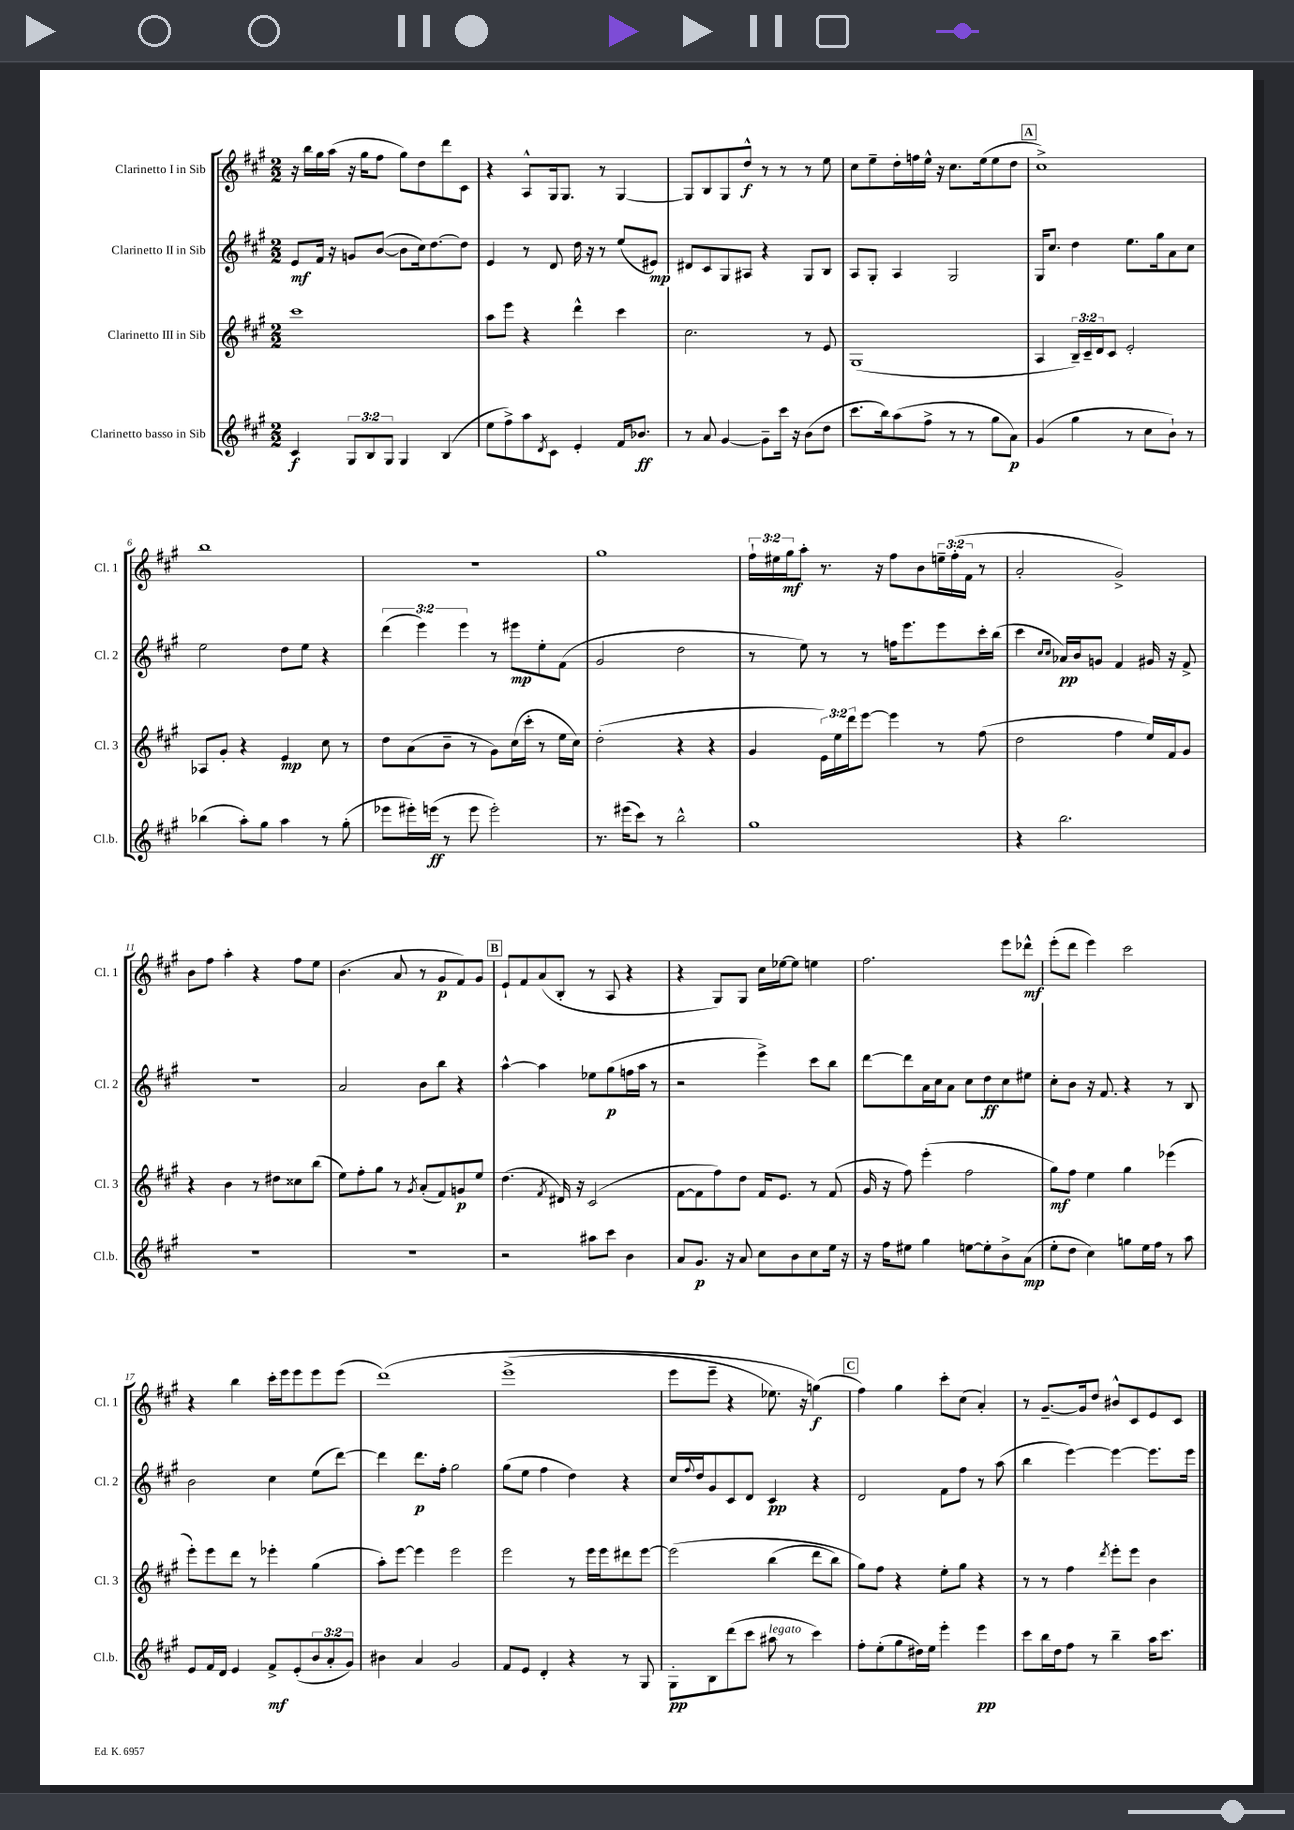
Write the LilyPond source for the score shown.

<<
\new StaffGroup <<
\new Staff = "s0" \with { instrumentName = "Clarinetto I in Sib" shortInstrumentName = "Cl. 1" } {
    \clef treble \key a \major \numericTimeSignature \time 2/2 \override Staff.TupletNumber.text = #tuplet-number::calc-fraction-text
    r16 b''16 gis''16 a''16( r16 gis''16 fis''8 gis''8) d''8 d'''8 cis'8 |
    r4 a8-^ gis16 gis8. r8 gis4~ |
    gis8 b8 gis8 d''8-^\f r8 r8 r8 e''8 |
    cis''8 e''8-- d''16-. f''16 e''16-^ r16 cis''8. e''16( e''8 d''8 |
    \mark \markup { \box "A" } cis''1->) |
    b''1 |
    r1 |
    gis''1 |
    \tuplet 3/2 { fis''16-! eis''16 gis''16\mf } a''8-. r8. r16 fis''8 b'8 \tuplet 3/2 { e''16-- fis''16-.( fis'16 } r8 |
    a'2-. gis'2->) |
    b'8 fis''8 a''4-. r4 fis''8 e''8 |
    b'4.( a'8 r8 gis'8\p fis'8) gis'8 |
    \mark \markup { \box "B" } e'8-! fis'8 a'8( b8-. r8 a8 r4 |
    r4 gis8) gis8 cis''16 ees''16~ ees''8 e''4 |
    fis''2. e'''8 des'''8-^\mf |
    e'''8-.( d'''8 e'''4) cis'''2 |
    r4 b''4 cis'''16-. e'''16 e'''8 e'''8 e'''8( |
    d'''1)\( |
    e'''1->( |
    e'''8 e'''8-- r4 ees''8.) r16 g''4\f(\) |
    \mark \markup { \box "C" } fis''4) gis''4 cis'''8-. cis''8( a'4-.) |
    r8 gis'8.~-- gis'16 d''8 bis'8-^ cis'8 e'8 cis'8 \bar "|." |
}
\new Staff = "s1" \with { instrumentName = "Clarinetto II in Sib" shortInstrumentName = "Cl. 2" } {
    \clef treble \key a \major \numericTimeSignature \time 2/2 \override Staff.TupletNumber.text = #tuplet-number::calc-fraction-text
    e'8\mf fis'16 r16 g'8 b'8~( b'8 cis''16) d''8.~ d''8 |
    e'4 r8 d'8 d''16 r16 r8 e''8( eis'8\mp) |
    dis'8 cis'8 gis8 ais8 r4 gis8 b8 |
    a8 gis8-. a4 gis2 |
    \mark \markup { \box "A" } gis16 cis''8. d''4 e''8. gis''16 a'8 cis''8 |
    e''2 d''8 e''8 r4 |
    \tuplet 3/2 { d'''4( e'''4) e'''4 } r8 eis'''8\mp e''8-. fis'8( |
    gis'2 d''2 |
    r8 e''8) r8 r8 f''16 e'''8. e'''8 cis'''16-. b''16( |
    cis'''4 \grace { cis''16 cis''16 } aes'16\pp) b'16 g'8 fis'4 gis'16 r16 fis'8-> |
    R1 |
    a'2 b'8 b''8 r4 |
    \mark \markup { \box "B" } a''4~-^ a''4 ees''8 gis''8\p( f''16 a''16 r8 |
    r2 e'''4->) cis'''8 b''8 |
    d'''8~ d'''8 a'16 cis''16 a'8 cis''8 d''8\ff cis''8 eis''8 |
    cis''8-. b'8 r16 fis'8. r4 r8 b8 |
    b'2 cis''4 e''8( d'''8~) |
    d'''4 d'''8.\p fis''16-. gis''2 |
    gis''8( e''8 fis''4 d''4) r4 |
    cis''16 \appoggiatura { fis''8 } d''16 gis'8 cis'8 d'8 cis'4\pp r4 |
    \mark \markup { \box "C" } d'2 fis'8 fis''8 r8 a''8( |
    b''4 e'''4~) e'''4~ e'''8. e'''16 \bar "|." |
}
\new Staff = "s2" \with { instrumentName = "Clarinetto III in Sib" shortInstrumentName = "Cl. 3" } {
    \clef treble \key a \major \numericTimeSignature \time 2/2 \override Staff.TupletNumber.text = #tuplet-number::calc-fraction-text
    cis'''1 |
    a''8 e'''8 r4 d'''4-^ cis'''4 |
    cis''2. r8 e'8 |
    gis1( |
    \mark \markup { \box "A" } a4 \tuplet 3/2 { b16--) cis'16-- d'16 } cis'8 e'2-. |
    aes8 gis'8-. r4 e'4\mp cis''8 r8 |
    d''8 a'8( b'8-- r8 gis'8) cis''16( cis'''16-. r8 e''16 cis''16) |
    d''2-.( r4 r4 |
    gis'4 \tuplet 3/2 { e'16) e''16 d'''16 } e'''8~ e'''4 r8 fis''8( |
    d''2 fis''4 e''16) fis'16 gis'8 |
    r4 b'4 r8 dis''8 cisis''8 b''8( |
    e''8) fis''8-. gis''8 r8 \acciaccatura { gis'8 } a'8-.( fis'8) g'8\p e''8 |
    \mark \markup { \box "B" } d''4.( \acciaccatura { fis'8 } dis'16) r16 cis'2( |
    fis'8~ fis'8 fis''8) d''8 fis'16 e'8. r8 fis'8( |
    gis'16 r16 fis''8) e'''4-.( fis''2 |
    gis''8\mf) fis''8 e''4 gis''4 ees'''4( |
    e'''8-.) e'''8 d'''8 r8 ees'''4-. gis''4( |
    a''8-.) e'''8~ e'''4 e'''2 |
    e'''2 r8 e'''16 e'''16 dis'''8 e'''8~ |
    e'''2\( b''4( d'''8 b''8) |
    \mark \markup { \box "C" } gis''8\) fis''8 r4 e''8-. gis''8 r4 |
    r8 r8 fis''4 \acciaccatura { d'''8 } e'''8-. e'''8 b'4 \bar "|." |
}
\new Staff = "s3" \with { instrumentName = "Clarinetto basso in Sib" shortInstrumentName = "Cl.b." } {
    \clef treble \key a \major \numericTimeSignature \time 2/2 \override Staff.TupletNumber.text = #tuplet-number::calc-fraction-text
    cis'4\f \tuplet 3/2 { gis8 b8 gis8 } gis4 b4( |
    e''8 fis''8->) a''8 \acciaccatura { d'8 } cis'8 e'4-. fis'16 bes'8.\ff |
    r8 a'8 gis'4~ gis'8-- cis'''16 r16 b'8( d''8 |
    cis'''8. b''16) a''8( fis''8-> r8 r8 gis''8 a'8\p) |
    \mark \markup { \box "A" } gis'4( gis''4 r8 cis''8 b'8-!) r8 |
    bes''4( a''8-.) gis''8 a''4 r8 gis''8-.( |
    ees'''8 eis'''16-.) e'''16\ff( r8 e'''8 e'''2-.) |
    r8. eis'''16( cis'''8) r8 b''2-^ |
    gis''1 |
    r4 b''2. |
    R1 |
    R1 |
    \mark \markup { \box "B" } r2 ais''8 cis'''8 b'4 |
    a'8 gis'8.\p r16 a'8 cis''8 b'8 cis''8 e''16 r16 |
    r16 fis''16 eis''8 gis''4 e''8~ e''8-. b'8-> a'8\mp( |
    e''8-. d''8 cis''4) g''8 e''16 fis''16 r8 a''8 |
    e'8 fis'16 d'16 e'4 fis'8->\mf e'8-.( \tuplet 3/2 { b'8 a'8-. gis'8) } |
    bis'4 a'4 gis'2 |
    fis'8 e'8 d'4-. r4 r8 gis8 |
    gis8-.\pp b8 d'''8( cis'''8 ais''8^\markup { \italic "legato" } r8 cis'''4) |
    \mark \markup { \box "C" } fis''8-. e''8-.( gis''8 dis''16) e''16 e'''4-. e'''4\pp |
    cis'''8 b''16 d''16 fis''8 r8 b''4-- a''16 cis'''8. \bar "|." |
}
>>
>>
